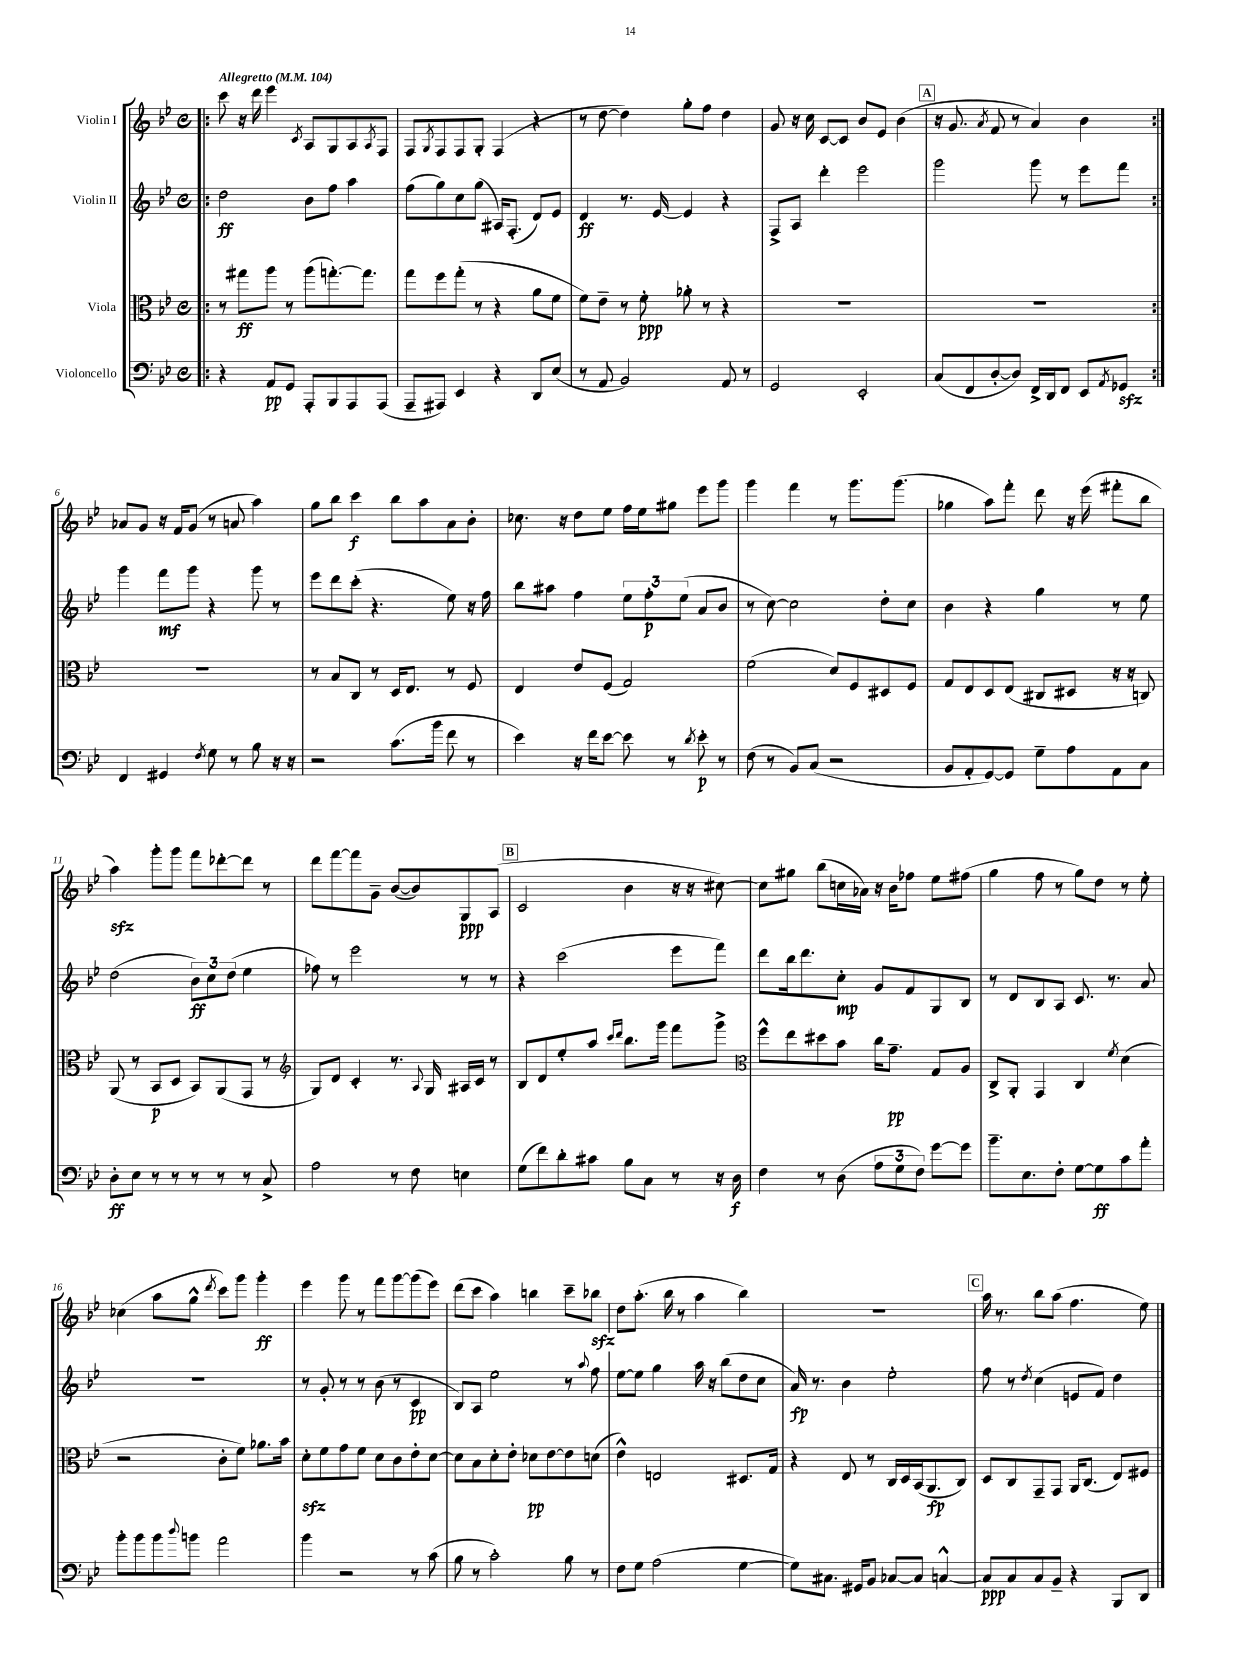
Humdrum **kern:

**kern	**kern	**kern	**kern
*staff4	*staff3	*staff2	*staff1
*clefF4	*clefC3	*clefG2	*clefG2
*k[b-e-]	*k[b-e-]	*k[b-e-]	*k[b-e-]
*M4/4	*M4/4	*M4/4	*M4/4
*met(c)	*met(c)	*met(c)	*met(c)
*MM104	*MM104	*MM104	*MM104
=!|:	=!|:	=!|:	=!|:
4r	8r	2dd	8ccc
.	8gg#	.	16r
.	.	.	16ddd
8AA	8aa	.	4eee-
8GG	8r	.	.
.	.	.	8qc
8AAA'	(8aa	8b-	8A
8BBB-	[8.gg')	8ff	8G
8AAA	.	4aa	8A
.	8.gg]	.	.
.	.	.	8qA
(8AAA	.	.	8F
=	=	=	=
8AAA~	8gg	(8ff	8F
.	.	.	8qG
8AAA#)	8ff	8gg)	8F
4EE-	(8gg'	8cc	8F
.	8r	(8gg	8G'
4r	4r	16A#)	(4F
.	.	(8.F'	.
8DD	8a	8d)	4r
(8E-	8f	8e-	.
=	=	=	=
8r	8f)	4d	8r
8AA	8e-~	.	[8dd
2BB-)	8r	8.r	4dd])
.	8f'	.	.
.	.	[16e-	.
.	8a-'	4e-]	8gg'
.	8r	.	8ff
8AA	4r	4r	4dd
8r	.	.	.
=	=	=	=
2GG	1r	8F^	8g
.	.	8A	16r
.	.	.	16cc
.	.	4ddd'	[8c
.	.	.	8c]
2EE-'	.	2eee-	8b-
.	.	.	8e-
.	.	.	(4b-
=	=	=	=
(8C	1r	2ggg	16r
.	.	.	8.g
8FF	.	.	.
.	.	.	8qa
[8D'	.	.	8f
8D])	.	.	8r
16FF^	.	8ggg	4a)
16DD	.	.	.
8FF	.	8r	.
8EE-	.	8eee-	4b-
8qAA	.	.	.
8GG-	.	8fff	.
=:|!	=:|!	=:|!	=:|!
4FF	1r	4ggg	8a-
.	.	.	8g
4GG#	.	8fff	16r
.	.	.	16f
.	.	8ggg	(8g
8qF	.	.	.
8G	.	4r	8r
8r	.	.	8a
8B-	.	8ggg	4aa)
16r	.	8r	.
16r	.	.	.
=	=	=	=
2r	8r	8eee-	8gg
.	8B-	8ddd	8bb-
.	8C	(8ccc'	4ccc
.	8r	4.r	.
(8.c	16D	.	8bb-
.	8.E-	.	.
.	.	.	8aa
16b-	.	.	.
8f	8r	8ee-)	8a
8r	8F	16r	8b-'
.	.	16ff	.
=	=	=	=
4e-)	4E-	8bb-	8.cc-
.	.	8aa#	.
.	.	.	16r
16r	8e-	4ff	8dd
16f	.	.	.
[8e-	(8F	.	8ee-
8e-]	2G)	12ee-	16ff
.	.	.	16ee-
.	.	12ff'	.
8r	.	.	8gg#
.	.	(12ee-	.
8qd	.	.	.
8e-'	.	8a	8eee-
8r	.	8b-	8ggg
=	=	=	=
(8F	(2f	8r	4ggg
8r	.	[8cc)	.
8BB-)	.	2cc]	4fff
(8C	.	.	.
2r	8d)	.	8r
.	8F	.	8.ggg
.	8D#	8dd'	.
.	.	.	(8.ggg
.	8F	8cc	.
=	=	=	=
8BB-	8G	4b-	4gg-
8AA'	8E-	.	.
[8GG)	8D	4r	8aa)
8GG]	(8E-	.	8fff'
8G~	8C#	4gg	8ddd
8A	8D#	.	16r
.	.	.	(16eee-
8AA	16r	8r	8fff#'
.	16r	.	.
8C	8C)	8ee-	8bb-
=	=	=	=
8D'	(8AA	(2dd	4aa)
8E-	8r	.	.
8r	8BB-	.	8ggg'
8r	8D	.	8ggg
8r	8BB-)	12b-)	8fff
.	.	12cc	.
8r	(8AA	.	[8ddd-'
.	.	(12dd	.
8r	8GG	4ee-	8ddd-]
8C^	8r	.	8r
=	=	=	=
*	*clefG2	*	*
2A	8G)	8ff-)	8ddd
.	8d	8r	[8fff
.	4c'	2eee-	8fff]
.	.	.	8g~
8r	8.r	.	([8b-
8F	.	.	8b-])
.	8qqA	.	.
.	16G	.	.
4E	16A#	8r	8G
.	16c	.	.
.	8r	8r	(8A
=	=	=	=
(8G	8B-	4r	2c
8f)	8d	.	.
8d'	8ee-'	(2ccc	.
8c#	8aa	.	.
.	16qqccc	.	.
.	16qqddd	.	.
8B-	8.bb-	.	4b-
8C	.	.	.
.	16ggg	.	.
8r	8fff	8eee-	16r
.	.	.	16r
16r	8ggg^	8fff)	[8cc#)
16D	.	.	.
=	=	=	=
*	*clefC3	*	*
4F	8ff^^	8ddd	8cc#]
.	8ee-	16bb-	8gg#
.	.	8.ddd	.
8r	8dd#	.	(8bb-
(8D	8b-	8cc'	16cc
.	.	.	16a-)
12A	16cc	8g	16r
.	8.g~	.	16b-
12G	.	.	.
.	.	8f	8ff-
12F)	.	.	.
[8g	8G	8G	8ee-
8g]	8A	8B-	(8ff#
=	=	=	=
8.b-~	8C^	8r	4gg
.	8AA'	8d	.
8.E-	.	.	.
.	4GG	8B-	8ff
8F'	.	8A	8r
[8G	4C	8.c	8gg)
8G]	.	.	8dd
.	.	8.r	.
.	8qf	.	.
8c	(4d	.	8r
8a'	.	8a	8ee-'
=	=	=	=
8b-'	2r	1r	(4cc-
8b-	.	.	.
8b-	.	.	8aa
8qqdd	.	.	.
8b	.	.	8gg^^
.	.	.	8qddd
2a	8c'	.	8ccc)
.	8f)	.	8ggg
.	8.a-	.	4ggg'
.	16b-	.	.
=	=	=	=
4b-	8d'	8r	4eee-
.	8f	8g'	.
2r	8g	8r	8ggg
.	8f	8r	8r
.	8d	(8b-	8fff
.	8c	8r	[8ggg
8r	8e-'	4c	(8ggg]
(8c	[8d	.	8eee-)
=	=	=	=
8B-	8d]	8B-)	(8ddd
8r	8B-	8A	8ccc
2c')	8d'	2ee-	4aa)
.	8e-'	.	.
.	8d-	.	4bb
.	[8e-	.	.
8B-	8e-]	8r	8ccc~
.	.	8qqaa	.
8r	(8d	8ff	8bb-
=	=	=	=
8F	4e-^^)	[8ee-	8dd
8G	.	8ee-]	(8.aa'
(2A	2E	4gg	.
.	.	.	16bb-
.	.	.	8r
.	.	16aa	4aa
.	.	16r	.
.	.	(8bb-	.
[4G	8.D#	8dd	4bb-)
.	.	8cc	.
.	16G	.	.
=	=	=	=
8G])	4r	16a)	1r
.	.	8.r	.
8.C#	.	.	.
.	8E-	4b-	.
16GG#	.	.	.
8BB-	8r	.	.
[8C-	16C	2ee-'	.
.	16D	.	.
8C-]	(16BB-	.	.
.	8.AA	.	.
[4C^^	.	.	.
.	8C)	.	.
=	=	=	=
8C]	8D	8ff	16aa
.	.	.	8.r
8C	8C	8r	.
.	.	8qdd	.
8C	8GG~	(4cc	8bb-
8BB-~	8GG	.	(8aa
4r	16AA	8e	4.ff
.	(8.C	.	.
.	.	8f)	.
8BBB-	8E-)	4dd	.
8DD	8F#	.	8ee-)
==	==	==	==
*-	*-	*-	*-
